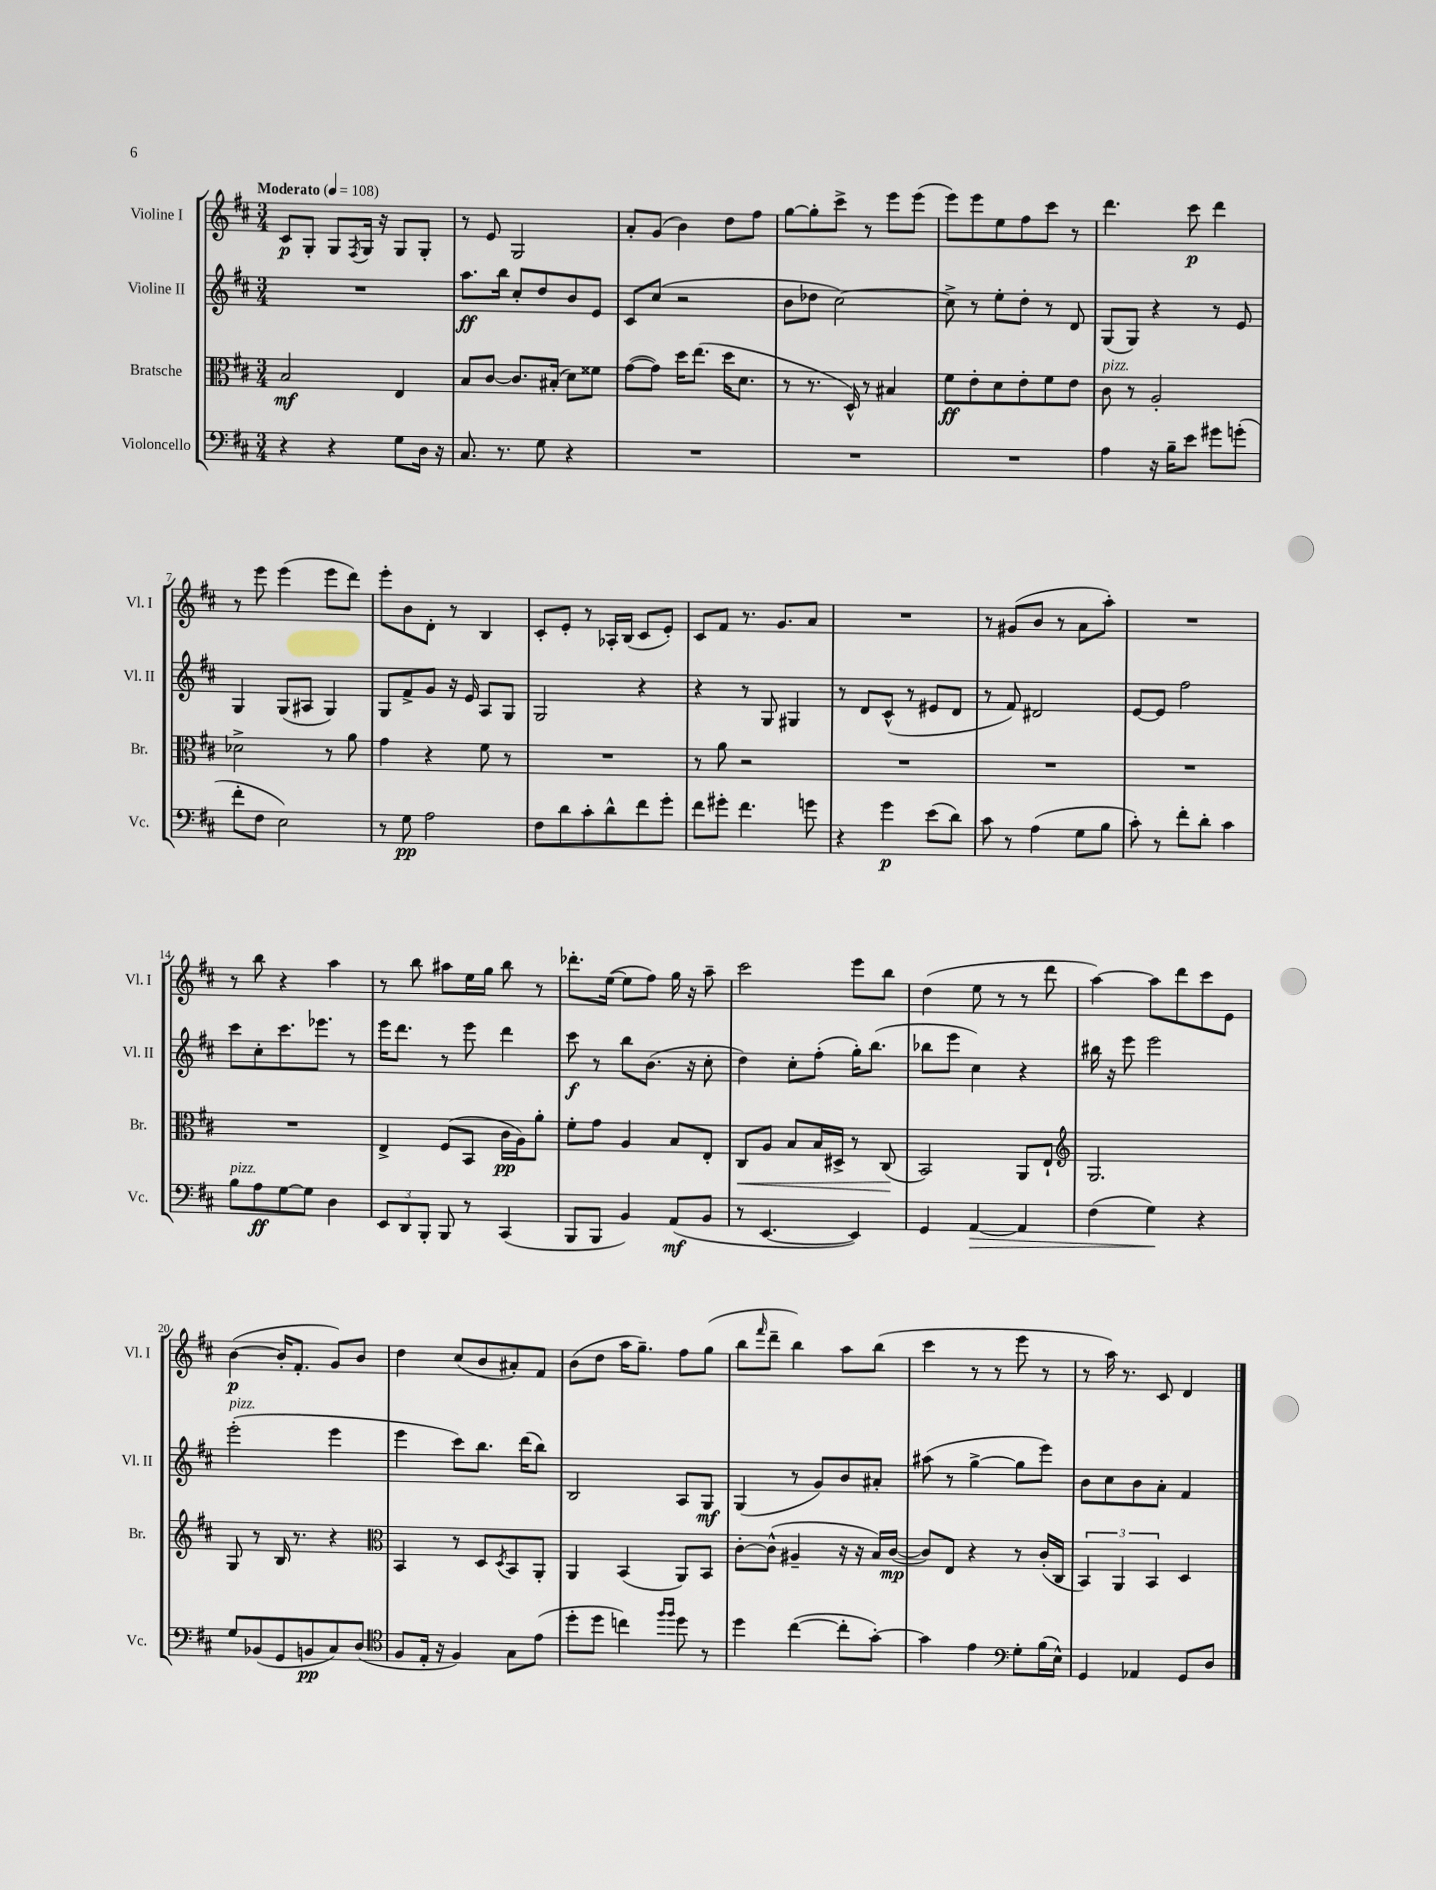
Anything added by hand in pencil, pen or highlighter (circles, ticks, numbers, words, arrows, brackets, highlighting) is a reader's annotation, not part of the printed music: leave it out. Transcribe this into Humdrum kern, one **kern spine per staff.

**kern	**dynam	**kern	**dynam	**kern	**dynam	**kern	**dynam
*part4	*part4	*part3	*part3	*part2	*part2	*part1	*part1
*staff4	*staff4	*staff3	*staff3	*staff2	*staff2	*staff1	*staff1
*I"Violoncello	*	*I"Bratsche	*	*I"Violine II	*	*I"Violine I	*
*I'Vc.	*	*I'Br.	*	*I'Vl. II	*	*I'Vl. I	*
*clefF4	*	*clefC3	*	*clefG2	*	*clefG2	*
*k[f#c#]	*	*k[f#c#]	*	*k[f#c#]	*	*k[f#c#]	*
*M3/4	*	*M3/4	*	*M3/4	*	*M3/4	*
*MM108	*	*MM108	*	*MM108	*	*MM108	*
=1	=1	=1	=1	=1	=1	=1	=1
!	!	!	!	!	!	!LO:TX:a:B:t=Moderato	!
4r	.	2B/	mf	2.r	.	8c#/L	p
.	.	.	.	.	.	8G'/J	.
4r	.	.	.	.	.	8G/L	.
.	.	.	.	.	.	8qF#/	.
.	.	.	.	.	.	16G/Jk	.
.	.	.	.	.	.	16r	.
8G\L	.	4E/	.	.	.	8G/L	.
16D\Jk	.	.	.	.	.	8G'/J	.
16r	.	.	.	.	.	.	.
=2	=2	=2	=2	=2	=2	=2	=2
8.C#/	.	8B/L	.	8.aa\L	ff	8r	.
.	.	[8c#/J	.	.	.	8e/	.
8.r	.	.	.	16bb\Jk	.	.	.
.	.	8.c#/L]	.	8cc#'/L	.	2G/	.
8G\	.	.	.	8dd/	.	.	.
.	.	(16B#X'/Jk	.	.	.	.	.
4r	.	8d\L)	.	8b/	.	.	.
.	.	8f##X\J	.	8e/J	.	.	.
=3	=3	=3	=3	=3	=3	=3	=3
2.r	.	([8g\L	.	8c#/L	.	8a'/L	.
.	.	8g\J])	.	(8cc#/J	.	(8g/J	.
.	.	16dd\KL	.	2r	.	4b\)	.
.	.	(8.ee\J	.	.	.	.	.
.	.	16dd\KL	.	.	.	8dd\L	.
.	.	8.d\J	.	.	.	.	.
.	.	.	.	.	.	8ff#\J	.
=4	=4	=4	=4	=4	=4	=4	=4
2.r	.	8r	.	8b\L	.	[8gg\L	.
.	.	8.r	.	8dd-X\J	.	8gg'\]	.
.	.	.	.	[2cc#\)	.	8ccc#^\J	.
.	.	16D^^/)	.	.	.	.	.
.	.	8r	.	.	.	8r	.
.	.	4B#X/	.	.	.	8eee\L	.
.	.	.	.	.	.	(8eee\J	.
=5	=5	=5	=5	=5	=5	=5	=5
2.r	.	8f#\L	ff	8cc#^\]	.	8eee\L)	.
.	.	8e'\	.	8r	.	8eee\	.
.	.	8d\	.	8ee'\L	.	8ee\	.
.	.	8e'\	.	8dd'\J	.	8ff#\	.
.	.	8f#\	.	8r	.	8ccc#\J	.
.	.	8e\J	.	8d/	.	8r	.
=6	=6	=6	=6	=6	=6	=6	=6
!	!	!LO:TX:a:i:t=pizz.	!	!	!	!	!
4A\	.	8c#\	.	(8G/L	.	4.ddd\	.
.	.	8r	.	8G/J)	.	.	.
16r	.	2A'/	.	4r	.	.	.
16B~\KL	.	.	.	.	.	.	.
8e\J	.	.	.	.	.	8ccc#\	p
8g#X\L	.	.	.	8r	.	4ddd\	.
(8gn'\J	.	.	.	8e/	.	.	.
!!LO:LB:g=z
=7	=7	=7	=7	=7	=7	=7	=7
8f#'\L	.	2d-X^\	.	4G/	.	8r	.
8F#\J	.	.	.	.	.	8eee\	.
2E\)	.	.	.	(8G/L	.	(4eee\	.
.	.	.	.	8A#X/J	.	.	.
.	.	8r	.	4G/)	.	8eee\L	.
.	.	8a\	.	.	.	8ddd\J)	.
=8	=8	=8	=8	=8	=8	=8	=8
8r	.	4g\	.	8G/L	.	8eee'\L	.
8G\	pp	.	.	8f#^/	.	8b\	.
2A\	.	4r	.	8g/J	.	8d'\J	.
.	.	.	.	16r	.	8r	.
.	.	.	.	16e/	.	.	.
.	.	8f#\	.	8A/L	.	4B/	.
.	.	8r	.	8G/J	.	.	.
=9	=9	=9	=9	=9	=9	=9	=9
8F#\L	.	2.r	.	2G/	.	8c#'/L	.
8d\	.	.	.	.	.	8e'/J	.
8c#'\	.	.	.	.	.	8r	.
8d^^\	.	.	.	.	.	16A-X'/LL	.
.	.	.	.	.	.	(16B/JJ	.
8f#\	.	.	.	4r	.	8c#/L	.
8g'\J	.	.	.	.	.	8e'/J)	.
=10	=10	=10	=10	=10	=10	=10	=10
8f#\L	.	8r	.	4r	.	8c#/L	.
8g#X'\J	.	8a\	.	.	.	8f#/J	.
4.f#\	.	2r	.	8r	.	8.r	.
.	.	.	.	8G/	.	.	.
.	.	.	.	.	.	8.g/L	.
.	.	.	.	4G#X/	.	.	.
8gn\	.	.	.	.	.	8a/J	.
=11	=11	=11	=11	=11	=11	=11	=11
4r	.	2.r	.	8r	.	2.r	.
.	.	.	.	8d/L	.	.	.
4g\	p	.	.	(8c#^^/J	.	.	.
.	.	.	.	8r	.	.	.
(8e\L	.	.	.	8e#X/L	.	.	.
8d\J)	.	.	.	8d/J	.	.	.
=12	=12	=12	=12	=12	=12	=12	=12
8c#\	.	2.r	.	8r	.	8r	.
8r	.	.	.	8f#/)	.	(8g#X/L	.
(4A\	.	.	.	2d#X/	.	8b/J	.
.	.	.	.	.	.	8r	.
8G\L	.	.	.	.	.	8a\L	.
8B\J	.	.	.	.	.	8aa'\J)	.
=13	=13	=13	=13	=13	=13	=13	=13
8c#'\)	.	2.r	.	[8e/L	.	2.r	.
8r	.	.	.	8e/J]	.	.	.
8f#'\L	.	.	.	2ff#\	.	.	.
8d'\J	.	.	.	.	.	.	.
4c#\	.	.	.	.	.	.	.
!!LO:LB:g=z
=14	=14	=14	=14	=14	=14	=14	=14
!LO:TX:a:i:t=pizz.	!	!	!	!	!	!	!
8B\L	.	2.r	.	8ccc#\L	.	8r	.
8A\	ff	.	.	8cc#'\	.	8bb\	.
[8G\	.	.	.	8.ccc#\	.	4r	.
8G\J]	.	.	.	.	.	.	.
.	.	.	.	8.eee-X\J	.	.	.
4D\	.	.	.	.	.	4aa\	.
.	.	.	.	8r	.	.	.
=15	=15	=15	=15	=15	=15	=15	=15
12EE/L	.	4E^/	.	16eee\KL	.	8r	.
.	.	.	.	8.ddd\J	.	.	.
12DD/	.	.	.	.	.	.	.
.	.	.	.	.	.	8bb\	.
12BBB'/J	.	.	.	.	.	.	.
8BBB/	.	(8F#/L	.	8r	.	8aa#X\L	.
8r	.	8BB/J	.	8eee\	.	16ee\L	.
.	.	.	.	.	.	16gg\JJ	.
(4CC#/	.	16c#\LL	pp	4ddd\	.	8bb\	.
.	.	16A\J)	.	.	.	.	.
.	.	8a'\J	.	.	.	8r	.
=16	=16	=16	=16	=16	=16	=16	=16
8BBB/L	.	8f#'\L	.	8ccc#\	f	8.ddd-X'\L	.
8BBB/J	.	8g\J	.	8r	.	.	.
.	.	.	.	.	.	([16ee\Jk	.
4BB/)	.	4A/	.	8bb\L	.	8ee\L]	.
.	.	.	.	(8.b\J	.	8ff#\J)	.
(8AA/L	mf	8B/L	.	.	.	16gg\	.
.	.	.	.	16r	.	16r	.
8BB/J	.	8E'/J	.	8cc#'\	.	8aa~\	.
=17	=17	=17	=17	=17	=17	=17	=17
!	!	!	!LO:HP:b	!	!	!	!
8r	.	8C#/L	<	4dd\)	.	2ccc#\	.
[4.EE/	.	8A/J	.	.	.	.	.
.	.	8B/L	.	8cc#'\L	.	.	.
.	.	16B/L	.	(8ff#'\J	.	.	.
.	.	16D#X^/JJ	.	.	.	.	.
4EE/])	.	8r	.	16gg'\KL)	.	8eee\L	.
.	.	.	.	(8.bb\J	.	.	.
.	.	(8C#/	.	.	.	8bb\J	.
.	.	.	[	.	.	.	.
=18	=18	=18	=18	=18	=18	=18	=18
4GG/	.	2BB/)	.	8bb-X\L	.	(4dd\	.
.	.	.	.	8eee\J	.	.	.
!	!LO:HP:b	!	!	!	!	!	!
[4AA/	>	.	.	4cc#\)	.	8ee\	.
.	.	.	.	.	.	8r	.
4AA/]	.	8AA/L	.	4r	.	8r	.
.	.	8E`/J	.	.	.	8ddd\	.
=19	=19	=19	=19	=19	=19	=19	=19
*	*	*clefG2	*	*	*	*	*
(4F#\	.	2.G/	.	16bb#X\	.	[4aa\)	.
.	.	.	.	16r	.	.	.
.	.	.	.	8eee\	.	.	.
4G\)	.	.	.	2eee\	.	8aa\L]	.
.	.	.	.	.	.	8ddd\	.
4r	]	.	.	.	.	8ccc#\	.
.	.	.	.	.	.	8e\J	.
!!LO:LB:g=z
=20	=20	=20	=20	=20	=20	=20	=20
!	!	!	!	!LO:TX:a:i:t=pizz.	!	!	!
8G/L	.	8G/	.	(2eee'\	.	([4b\	p
(8BB-X/	.	8r	.	.	.	.	.
8GG/	.	16B/	.	.	.	16b'/KL]	.
.	.	8.r	.	.	.	8.f#'/J	.
8BBn/	pp	.	.	.	.	.	.
8C#/)	.	4r	.	4eee\	.	8g/L)	.
(8D/J	.	.	.	.	.	8b/J	.
=21	=21	=21	=21	=21	=21	=21	=21
*clefC4	*	*clefC3	*	*	*	*	*
8F#/L	.	4BB/	.	4eee\	.	4dd\	.
16E'/Jk	.	.	.	.	.	.	.
16r	.	.	.	.	.	.	.
4F#/)	.	8r	.	8ccc#\L)	.	(8cc#/L	.
.	.	8D/L	.	8.bb\J	.	8b/	.
.	.	8qD/	.	.	.	.	.
8G\L	.	8BB/	.	.	.	8a#X'/)	.
.	.	.	.	(16ddd\KL	.	.	.
(8e\J	.	8AA'/J	.	8bb\J)	.	8f#/J	.
=22	=22	=22	=22	=22	=22	=22	=22
8dd'\L	.	4AA/	.	2B/	.	(8b\L	.
8dd\J	.	.	.	.	.	8dd\J	.
4ccn\)	.	(4BB/	.	.	.	16aa\KL	.
.	.	.	.	.	.	8.gg~\J)	.
16qqff#/LL	.	.	.	.	.	.	.
16qqff#/JJ	.	.	.	.	.	.	.
8dd\	.	8AA/L)	.	8A/L	.	8ff#\L	.
8r	.	8BB/J	.	8G/J	mf	(8gg\J	.
=23	=23	=23	=23	=23	=23	=23	=23
4dd\	.	[8c#'\L	.	(4G/	.	8bb\L	.
.	.	.	.	.	.	16qqfff#/	.
.	.	(8c#^^\J]	.	.	.	8ddd~\J	.
([4cc#\	.	4A#X~/	.	8r	.	4bb\)	.
.	.	.	.	8g/L)	.	.	.
8cc#'\L]	.	16r	.	8b/	.	8aa\L	.
.	.	16r	.	.	.	.	.
[8g'\J)	.	16B/LL)	.	8a#X'/J	.	(8bb\J	.
.	.	([16c#/JJ	mp	.	.	.	.
=24	=24	=24	=24	=24	=24	=24	=24
4g\]	.	8c#/L])	.	(8aa#X\	.	4ccc#\	.
.	.	8E/J	.	8r	.	.	.
4e\	.	4r	.	[4gg^\	.	8r	.
.	.	.	.	.	.	8r	.
*clefF4	*	*	*	*	*	*	*
8G'\L	.	8r	.	8gg\L]	.	8eee\	.
(16B\L	.	(16c#'/LL	.	8eee\J)	.	8r	.
16E^^\JJ)	.	16C#/JJ	.	.	.	.	.
=25	=25	=25	=25	=25	=25	=25	=25
4GG/	.	6BB/)	.	8b\L	.	8r	.
.	.	.	.	8cc#\	.	16aa\)	.
.	.	6AA/	.	.	.	.	.
.	.	.	.	.	.	8.r	.
4AA-X/	.	.	.	8b\	.	.	.
.	.	6BB/	.	.	.	.	.
.	.	.	.	8a'\J	.	8c#/	.
8GG/L	.	4D/	.	4f#/	.	4d/	.
8D/J	.	.	.	.	.	.	.
==	==	==	==	==	==	==	==
*-	*-	*-	*-	*-	*-	*-	*-
